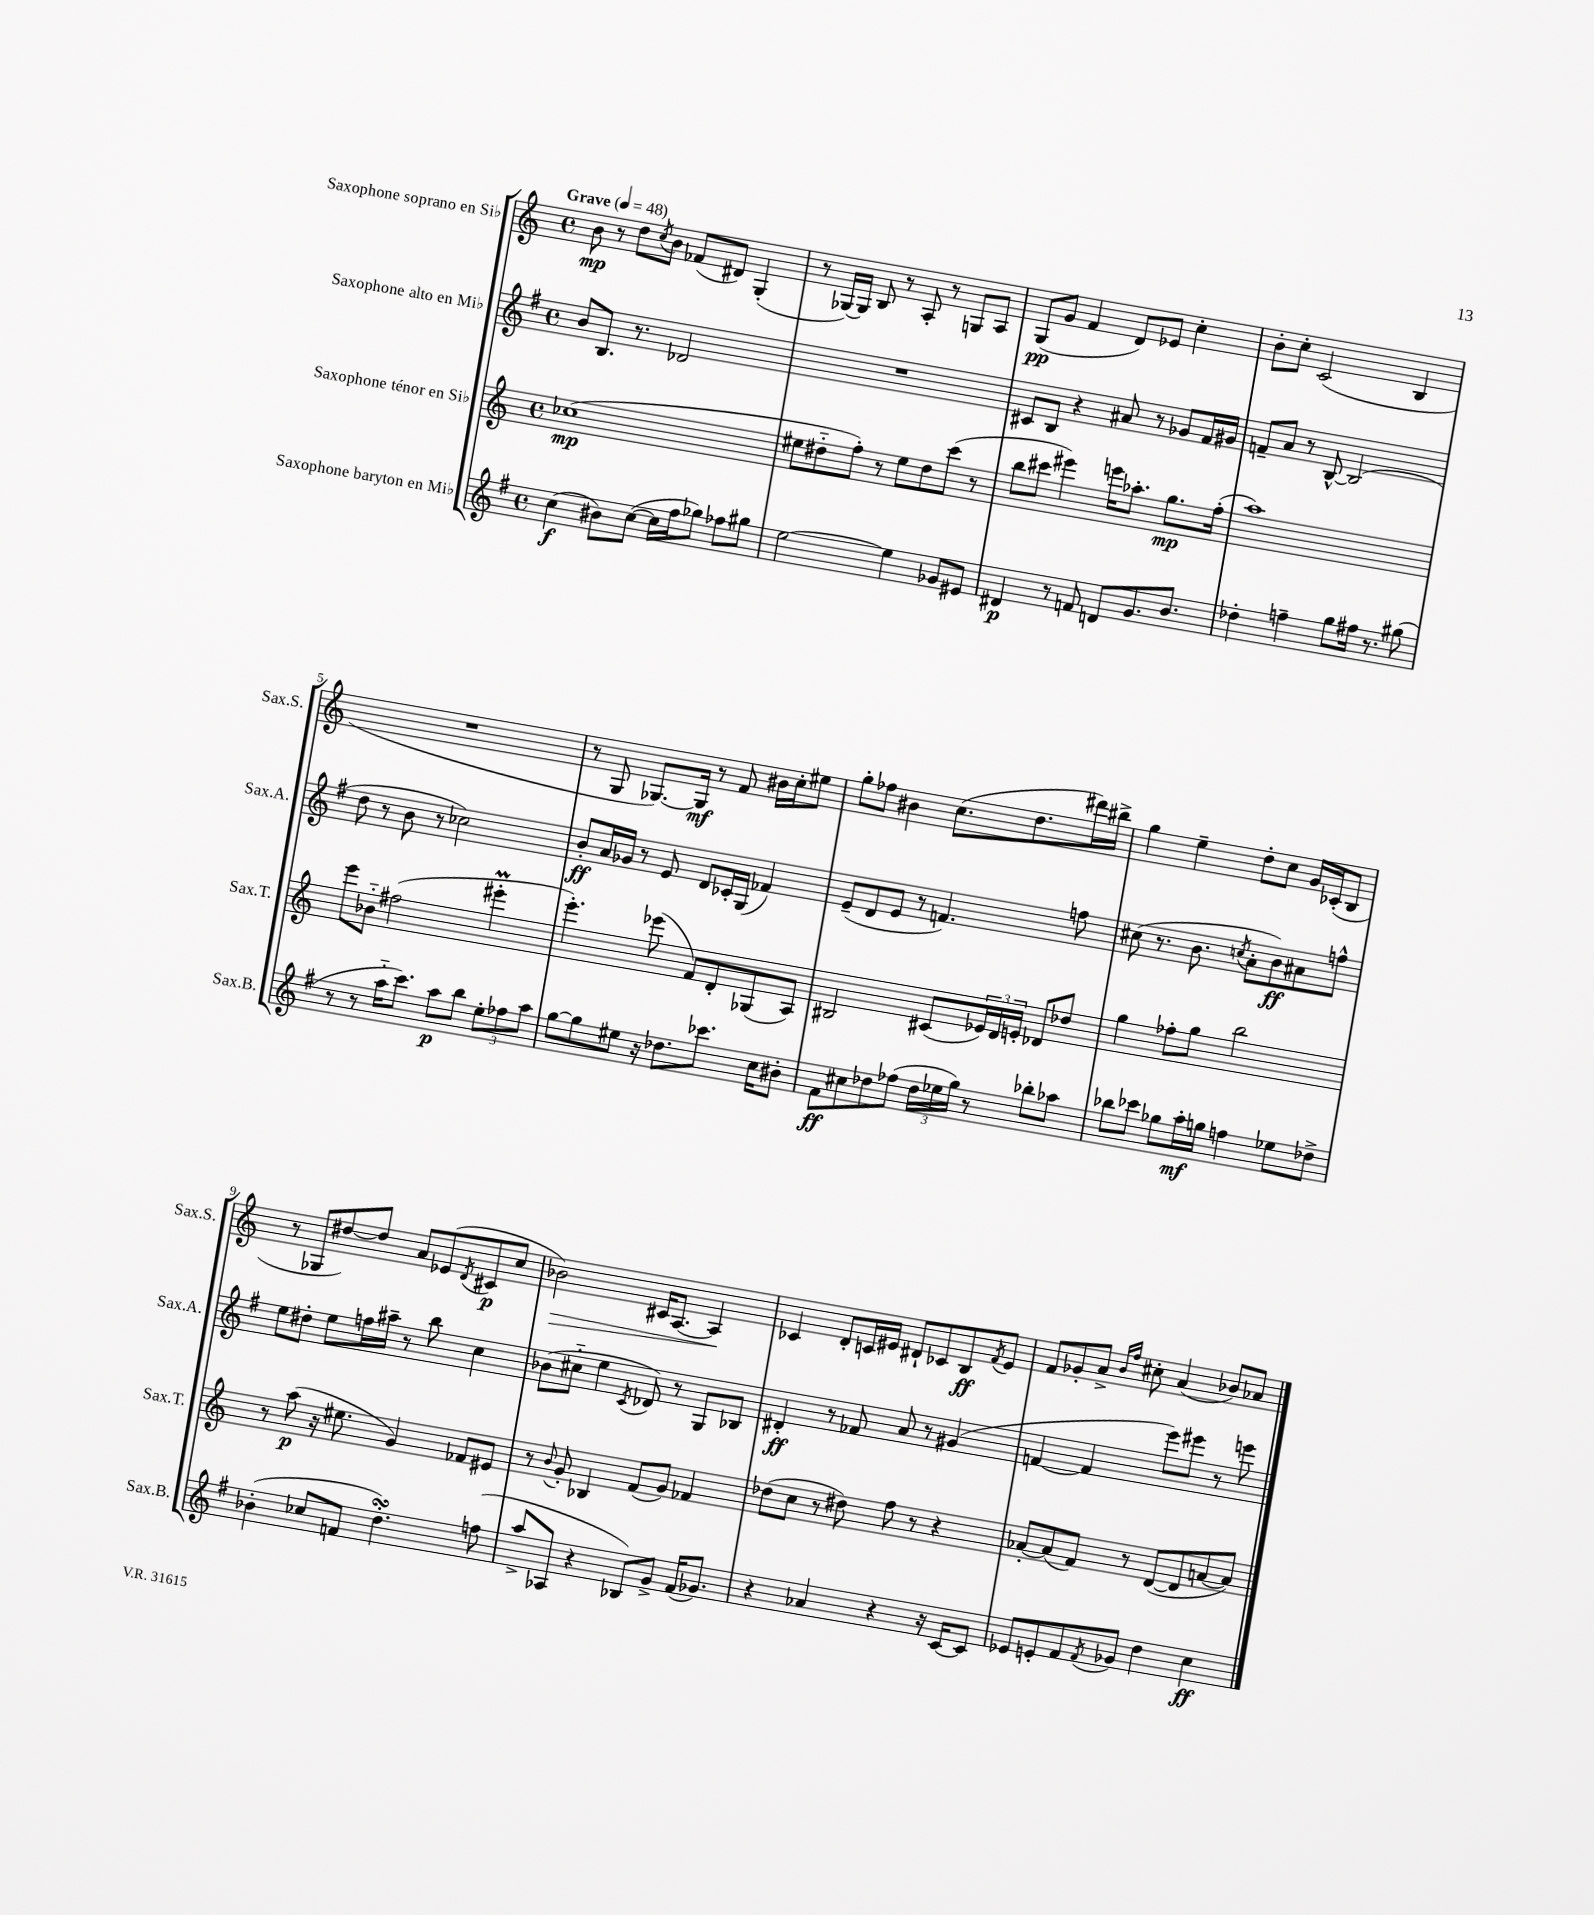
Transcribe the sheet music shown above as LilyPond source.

<<
\new StaffGroup <<
\new Staff = "s0" \with { instrumentName = "Saxophone soprano en Sib" shortInstrumentName = "Sax.S." } {
    \clef treble \key c \major \defaultTimeSignature \time 4/4 \tempo "Grave" 4 = 48
    b'8\mp r8 d''8 \acciaccatura { c''8 } b'8 fes'8( dis'8) g4-.( |
    r8 ges16~) ges16 b8 r8 a8-. r8 g8 a8 |
    g8\pp( g'8 f'4 d'8) ees'8 c''4-. |
    b'8-. c''8-. c'2( b4 |
    R1 |
    r8 g8 ges8.~) ges16\mf r8 f'8 bis'16 c''16-. eis''8 |
    g''8-. fes''8 bis'4 c''8.( d''8. dis'''16) bis''16-> |
    g''4 e''4-- d''8-. c''8 g'16 ces'16-.( b8 |
    r8 ges8 dis''8~) dis''8 a'8 ees'8( \acciaccatura { d'8 } cis'8\p c''8 |
    bes'2\>) cis'16 a8.~ a4\! |
    ces'4 d'8-. c'16 eis'16 dis'8-! ces'8 b8\ff \acciaccatura { f'8 } eis'8 |
    f'8 ges'8-. a'8-> \grace { b'16 f''16 } cis''8-. a'4( bes'8) aes'8 \bar "|." |
}
\new Staff = "s1" \with { instrumentName = "Saxophone alto en Mib" shortInstrumentName = "Sax.A." } {
    \clef treble \key g \major \defaultTimeSignature \time 4/4
    b'8 b8. r8. des'2 |
    R1 |
    cis'8 b8 r4 ais'8 r8 ges'8 fis'16 gis'16 |
    f'8-- a'8 r8 b8~-^ b2( |
    d''8 r8 b'8 r8 ces''2) |
    b'8-.\ff a'16 ges'16 r8 e'8 d'8 ces'16-. g16( fes'4) |
    e'8--( d'8 e'8 r8 f'4.) f''8 |
    cis''8( r8. b'8. \acciaccatura { c''8 } a'8-. b'8\ff) ais'8 f''8-^ |
    e''8 dis''8-. e''8 f''16 ais''16-- r8 b''8 c''4 |
    bes'8( cis''8-_ e''4 \acciaccatura { c'8 } des'8) r8 g8 bes8 |
    dis'4-.\ff r8 fes'8 a'8 r8 gis'4( |
    f'4~ f'4 e'''8) eis'''8 r8 e'''8 \bar "|." |
}
\new Staff = "s2" \with { instrumentName = "Saxophone ténor en Sib" shortInstrumentName = "Sax.T." } {
    \clef treble \key c \major \defaultTimeSignature \time 4/4
    ces''1\mp( |
    eis''8 dis''8-_ f''8-.) r8 eis''8 dis''8 c'''8( r8 |
    b''8 cis'''8 eis'''4) e'''16 aes''8.-. g''8.\mp f''16-.( |
    a''1) |
    e'''8 bes'8-_ fis''2( eis'''4-.\prall |
    e'''4.-.) ees'''8( f'8) d'8-. ges8( a8) |
    bis2 cis'8( \tuplet 3/2 { ees'16) d'16 e'16-. } des'8 des''8 |
    g''4 fes''8-. g''8 b''2 |
    r8 a''8\p( r16 eis''8. g'4) fes'8 eis'8 |
    r8 \appoggiatura { b'8 } g'8-. bes4 f'8( g'8) fes'4 |
    des''8( c''8 r8 dis''8) f''8 r8 r4 |
    aes'8~-. aes'8( f'8) r8 d'8~( d'8 a'8~ a'8) \bar "|." |
}
\new Staff = "s3" \with { instrumentName = "Saxophone baryton en Mib" shortInstrumentName = "Sax.B." } {
    \clef treble \key g \major \defaultTimeSignature \time 4/4
    c''4\f( bis'8) c''8~( c''16 fis''16 ges''8) fes''8 gis''8 |
    e''2~ e''4 ges'8 eis'8 |
    dis'4\p r8 f'8 d'8 g'8. b'8. |
    des''4-. f''4-- g''8 fis''16 r8. gis''8( |
    r8 r8 a''16-_ c'''8.) a''8\p b''8 \tuplet 3/2 { e''8-. fes''8 a''8 } |
    g''8~ g''8 eis''8 r16 des''8. ces'''8. c''16 bis'8-. |
    fis'8\ff cis''8 des''8 fes''8( \tuplet 3/2 { des''16 ees''16 g''16) } r8 bes''8-. aes''8 |
    bes''8 ces'''8 ges''8 a''16-.\mf g''16 f''4 ees''8 des''8-> |
    bes'4-.( ces''8 f'8 d''4.-.\turn) f''8( |
    a''8-> aes8 r4 bes8) g'8-> fis'16( ges'8.) |
    r4 aes'4 r4 r16 c'16~ c'8 |
    ees'8 e'8-. fis'8 \acciaccatura { fis'8 } ges'8 d''4 c''4\ff \bar "|." |
}
>>
>>
